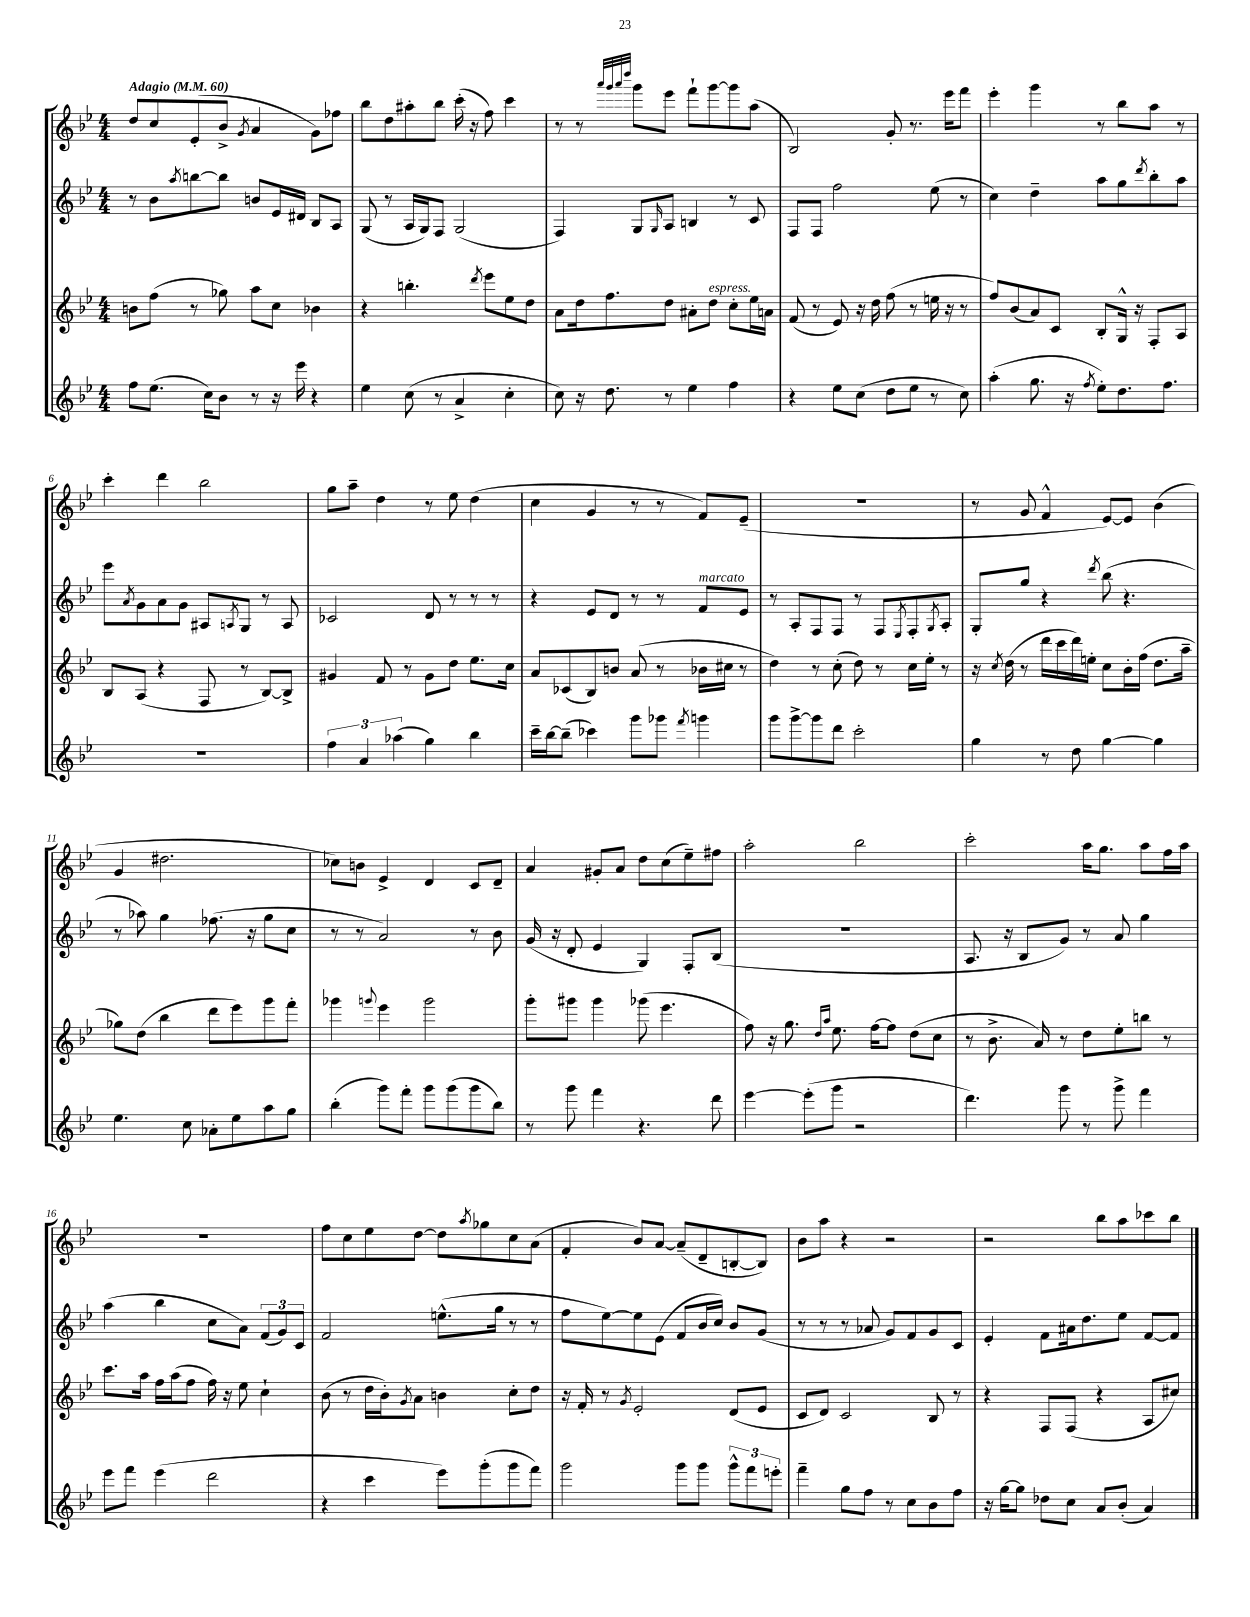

**kern	**kern	**kern	**kern
*staff4	*staff3	*staff2	*staff1
*clefG2	*clefG2	*clefG2	*clefG2
*k[b-e-]	*k[b-e-]	*k[b-e-]	*k[b-e-]
*M4/4	*M4/4	*M4/4	*M4/4
*MM60	*MM60	*MM60	*MM60
8ff	8b	8r	8dd
(8.ee-	(8ff	8b-	8cc
.	.	8qaa	.
.	8r	[8bb	(8e-'
16cc)	.	.	.
8b-	8gg-)	8bb]	8b-^
.	.	.	8qg
8r	8aa	8b	4a
16r	8cc	16e-	.
16eee-	.	16d#	.
4r	4b-	8B-	8g)
.	.	8A	8ff-
=	=	=	=
4ee-	4r	(8G	8bb-
.	.	8r	8dd
(8cc	4.bb'	16A	8aa#'
.	.	16G)	.
8r	.	8F	8bb-
4a^	.	(2G	(16ccc'
.	.	.	16r
.	8qddd	.	.
.	8eee-	.	8ff)
4cc'	8ee-	.	4ccc
.	8dd	.	.
=	=	=	=
8cc)	8a	4F)	8r
16r	16dd	.	8r
8.dd	8.ff	.	.
.	.	.	32qqaaa
.	.	.	32qqggg
.	.	.	32qqaaa
.	.	.	32qqdddd
.	.	8G	8ggg
.	.	16qqG	.
8r	8dd	8A	8eee-
4ee-	8a#'	4B	8fff`
.	8dd	.	[8ggg
4ff	8cc'	8r	8ggg]
.	16ee-	8c	(8aa
.	16a	.	.
=	=	=	=
4r	(8f	8F	2B-)
.	8r	8F	.
8ee-	8e-)	2ff	.
(8cc	16r	.	.
.	16dd	.	.
8dd	(8ff	.	8g'
8ee-	8r	.	8.r
8r	16ee	(8ee-	.
.	16r	.	16eee-
8cc)	8r	8r	8fff
=	=	=	=
(4aa'	8ff)	4cc)	4eee-'
.	(8b-	.	.
8.gg	8a)	4dd~	4ggg
.	8c	.	.
16r	.	.	.
8qff	.	.	.
8ee-')	8B-'	8aa	8r
8.dd	16G^^	8gg	8bb-
.	16r	.	.
.	.	8qddd	.
.	8F'	8bb-'	8aa
8.ff	.	.	.
.	8A	8aa	8r
=	=	=	=
1r	8B-	8eee-	4ccc'
.	.	8qa	.
.	(8A	8g	.
.	4r	8a	4ddd
.	.	8g	.
.	8F	8A#	2bb-
.	.	8qA	.
.	8r	8G	.
.	[8B-)	8r	.
.	8B-^]	8A	.
=	=	=	=
6ff	4g#	2c-	8gg
.	.	.	8aa~
6a	.	.	.
.	8f	.	4dd
(6aa-	.	.	.
.	8r	.	.
4gg)	8g#	8d	8r
.	8dd	8r	8ee-
4bb-	8.ee-	8r	(4dd
.	.	8r	.
.	16cc	.	.
=	=	=	=
16ccc~	8a	4r	4cc
[16bb-	.	.	.
(8bb-~]	(8c-	.	.
4ccc-)	8B-)	8e-	4g
.	8b	8d	.
8ggg	(8a	8r	8r
8ggg-	8r	8r	8r
8qfff	.	.	.
4ggg	16b-	8f	8f)
.	16cc#	.	.
.	8r	8e-	(8e-~
=	=	=	=
8ggg	4dd)	8r	1r
[8ggg^	.	8A'	.
8ggg]	8r	8F	.
8ddd	(8cc'	8F	.
2ccc'	8dd)	8r	.
.	8r	8F	.
.	.	8qE-	.
.	16cc	8F'	.
.	16ee-'	.	.
.	.	8qG	.
.	8r	8A'	.
=	=	=	=
4gg	16r	8G'	8r
.	8qcc	.	.
.	(16dd	.	.
.	8r	8gg	8g
8r	16ddd	4r	4f^^
.	16ccc	.	.
8dd	16ddd)	.	.
.	16ee'	.	.
.	.	8qddd	.
[4gg	8cc	(8bb-	[8e-)
.	16b-'	4.r	8e-]
.	(16ff	.	.
4gg]	8.dd	.	(4b-
.	16aa~	.	.
=	=	=	=
4.ee-	8gg-)	8r	4g
.	(8dd	8aa-)	.
.	4bb-	4gg	2.dd#
8cc	.	.	.
8a-'	8ddd	(8.ff-	.
8ee-	8eee-)	.	.
.	.	16r	.
8aa	8ggg	8gg	.
8gg	8fff'	8cc	.
=	=	=	=
(4bb-'	4ggg-	8r	8cc-)
.	.	8r	8b
.	8qqggg	.	.
8ggg)	4eee-	2a)	4e-^
8fff'	.	.	.
8ggg	2ggg	.	4d
(8ggg	.	.	.
8ggg	.	8r	8c
8bb-)	.	8b-	8d~
=	=	=	=
8r	8ggg'	(16g	4a
.	.	16r	.
8ggg	8ggg#	8d'	.
4fff	4ggg#	4e-	8g#'
.	.	.	8a
4.r	(8ggg-	4G)	8dd
.	4.eee-	.	(8cc
.	.	8F'	8ee-~)
8ddd	.	(8B-	8ff#
=	=	=	=
[4eee-	8ff)	1r	2aa'
.	16r	.	.
.	8.gg	.	.
(8eee-']	.	.	.
.	16qqdd	.	.
.	16qqaa	.	.
8ggg	8.ee-	.	.
2r	.	.	2bb-
.	[16ff	.	.
.	8ff]	.	.
.	(8dd	.	.
.	8cc	.	.
=	=	=	=
4.ddd)	8r	8.A	2ccc'
.	8.b-^	.	.
.	.	16r	.
.	.	8B-	.
.	16a)	.	.
8ggg	8r	8g)	.
8r	8dd	8r	16aa
.	.	.	8.gg
8ggg^	8ee-'	8a	.
4fff	8bb	4gg	8aa
.	8r	.	16ff
.	.	.	16aa
=	=	=	=
8eee-	8.ccc	(4aa	1r
8fff	.	.	.
.	16aa	.	.
(4eee-	16ff	4bb-	.
.	(16aa	.	.
.	8ff	.	.
2ddd	16ff)	8cc	.
.	16r	.	.
.	8ee-	8a)	.
.	4cc`	(12f	.
.	.	12g)	.
.	.	12c	.
=	=	=	=
4r	(8b-	2f	8ff
.	8r	.	8cc
4ccc	16dd	.	8ee-
.	16b-')	.	.
.	8qg	.	.
.	8a	.	[8dd
8eee-)	4b	(8.ee^^	8dd]
.	.	.	8qaa
(8ggg'	.	.	8gg-
.	.	16gg	.
8ggg	8cc'	8r	8cc
8fff)	8dd	8r	(8a
=	=	=	=
2ggg	16r	8ff	4f'
.	16f'	.	.
.	8r	[8ee-)	.
.	8qg	.	.
.	2e-'	8ee-]	8b-)
.	.	(8e-	[8a
8ggg	.	8f	(8a~]
8ggg	.	16b-	8d~
.	.	16cc)	.
12ggg^^	(8d	8b-	[8B'
12fff	.	.	.
.	8e-	(8g	8B])
12eee'	.	.	.
=	=	=	=
4fff~	8c	8r	8b-
.	8d)	8r	8aa
8gg	2c	8r	4r
8ff	.	8a-	.
8r	.	8g)	2r
8cc	.	8f	.
8b-	8B-	8g	.
8ff	8r	8c	.
=	=	=	=
16r	4r	4e-'	2r
[16gg	.	.	.
8gg]	.	.	.
8dd-	8F	8f	.
8cc	(8F	16a#	.
.	.	8.dd	.
8a	4r	.	8bb-
(8b-'	.	8ee-	8aa
4a)	8A	[8f	8ccc-
.	8cc#)	8f]	8bb-
==	==	==	==
*-	*-	*-	*-
